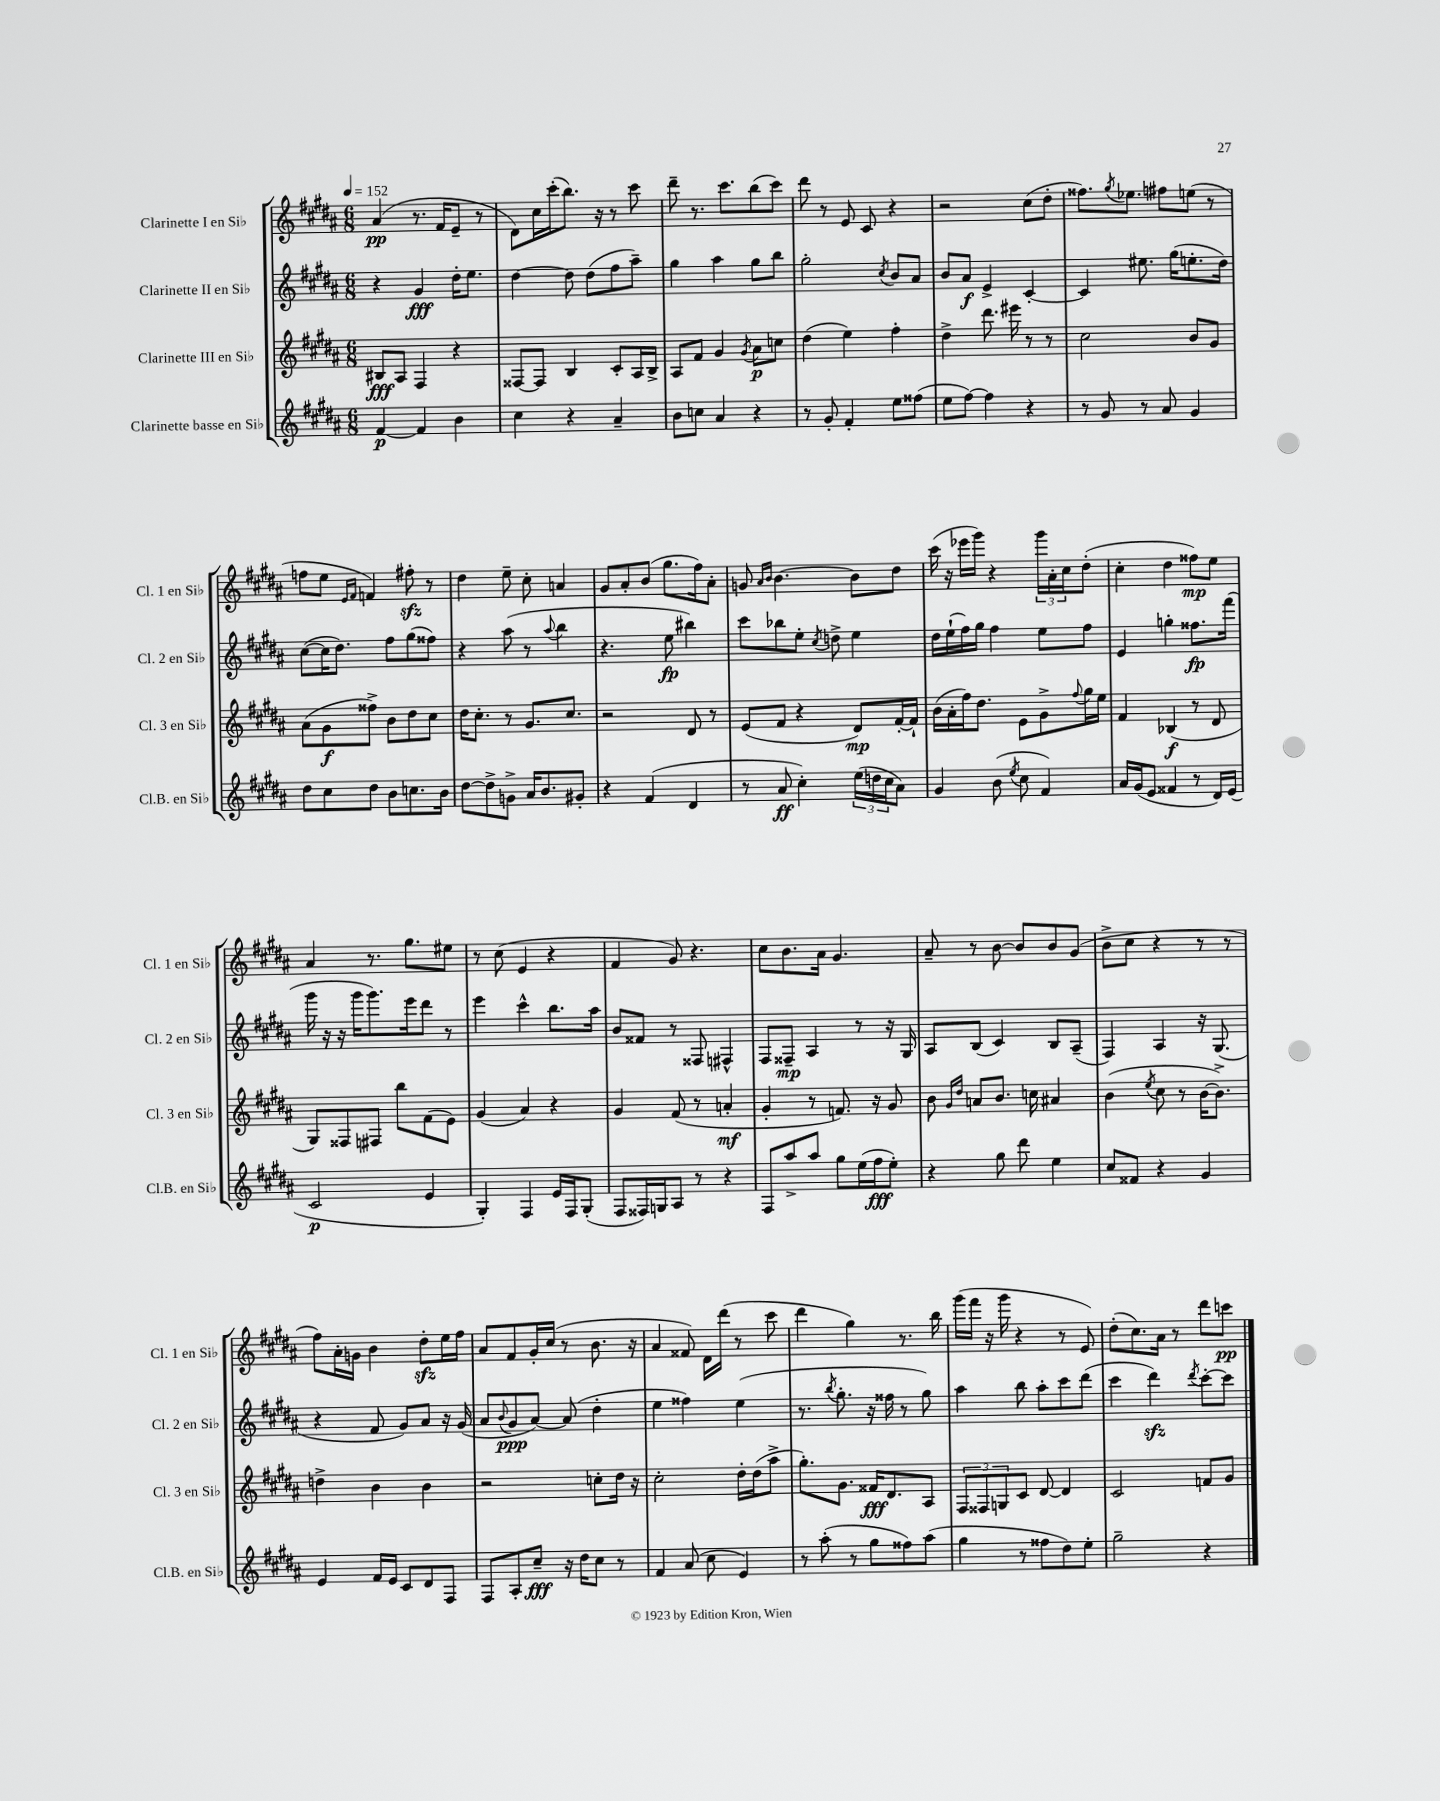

**kern	**kern	**kern	**kern
*staff4	*staff3	*staff2	*staff1
*clefG2	*clefG2	*clefG2	*clefG2
*k[f#c#g#d#a#]	*k[f#c#g#d#a#]	*k[f#c#g#d#a#]	*k[f#c#g#d#a#]
*M6/8	*M6/8	*M6/8	*M6/8
*MM152	*MM152	*MM152	*MM152
[4f#	8B#	4r	(4a#
.	8A#	.	.
4f#]	4F#	4g#	8.r
.	.	.	16f#
4b	4r	16dd#'	8e~
.	.	8.ee	.
.	.	.	8r
=	=	=	=
4cc#	[8F##	[4dd#	8d#)
.	8F##]	.	16cc#
.	.	.	(16ccc#'
4r	4B	8dd#]	8.bb)
.	.	(8dd#	.
.	.	.	16r
4a#~	8c#'	8ff#	8r
.	16A#	8aa#~)	8ccc#
.	16B^	.	.
=	=	=	=
8b	8A#	4gg#	8ddd#~
8cc	8f#	.	8.r
4a#	4g#	4aa#	.
.	.	.	8.ccc#
.	8qg#	.	.
4r	8a#	8gg#	(8bb
.	8cc	8bb	8ccc#)
=	=	=	=
8r	(4dd#	2gg#'	8ddd#
8g#'	.	.	8r
4f#'	4ee)	.	8e
.	.	.	8c#
.	.	8qcc#	.
8ee	4ff#'	8b	4r
(8ff##	.	8a#	.
=	=	=	=
8ee	4dd#^	8b	2r
[8ff#)	.	8a#	.
4ff#]	8.ddd#	4e^	.
.	16eee#	.	.
4r	8r	[4c#'	(8cc#
.	8r	.	8dd#'
=	=	=	=
8r	2cc#	4c#]	8.ff##)
8g#	.	.	.
.	.	.	8qgg#
.	.	.	8.ee-
8r	.	8.ee#	.
8a#	.	.	8ff#
.	.	(16gg#	.
4g#	8b	8.ee'	(8ee
.	8g#	.	8r
.	.	16dd#)	.
=	=	=	=
8dd#	(8a#	([8cc#	8ff
8cc#	8g#	16cc#]	8ee
.	.	8.dd#)	.
.	.	.	16qqe
.	.	.	16qqf#
8dd#	8ff##^)	.	4f)
8b	8b	8ff#	.
8.cc	8dd#	(8gg#	8ff#'
.	8cc#	8ff##)	8r
16b	.	.	.
=	=	=	=
[8dd#	16dd#	4r	4dd#
.	8.cc#'	.	.
8dd#^]	.	.	.
8g^	8r	(8aa#	8ee~
16a#	8.g#	8r	8cc#'
8.b	.	.	.
.	.	8qqaa#	.
.	.	4bb	4a
.	8.cc#	.	.
8g#'	.	.	.
=	=	=	=
4r	2r	4.r	8g#
.	.	.	8a#'
(4f#	.	.	(8b
.	.	8ee	8.gg#
4d#	8d#	4bb#)	.
.	.	.	16ff#)
.	8r	.	8a#'
=	=	=	=
8r	(8e	8ccc#	8g
.	.	.	16qqa#
.	.	.	16qqb
8a#	8f#	8bb-	[4.b
4cc#')	4r	8ee'	.
.	.	8qcc#	.
.	.	8dd^	.
(24ee	8d#)	4ee	8b]
24dd	.	.	.
24cc#	.	.	.
8a#)	[16f#'	.	8dd#
.	16f#`]	.	.
=	=	=	=
4g#	(16b	16dd#	(16ccc#
.	16a#'	(16ee`	16r
.	16ff#)	16ff#)	16eee-
.	8.dd#	16gg#	16ggg#)
(8b	.	4ff#	4r
8qee	.	.	.
8cc#	8e	.	.
4f#)	8g#^	8ee	24ggg#
.	.	.	24a#'
.	.	.	24cc#
.	8qqff#	.	.
.	16gg#	8ff#	(8dd#'
.	16ee	.	.
=	=	=	=
16a#	4f#	4e	4cc#'
(16g#	.	.	.
8e	.	.	.
4f##	(4B-	4gg'	4dd#
8r	8r	8.ff##	8ff##)
16d#)	8d#	.	8ee
(16e	.	(16fff#	.
=	=	=	=
2c#	8G#)	16ggg#	4a#
.	.	16r	.
.	8F##	16r	.
.	.	16ggg#	.
.	8F#	8.ggg#)	8.r
.	8bb	.	.
.	.	16eee	8.gg#
4e	(8f#	8ddd#	.
.	8e)	8r	8ee#
=	=	=	=
4G#')	(4g#	4eee	8r
.	.	.	(8cc#
4F#	4a#)	4ccc#^^	4e
16e	4r	8.bb	4r
16F#	.	.	.
(8G#'	.	.	.
.	.	16aa#	.
=	=	=	=
8F#	4g#	8b	4f#
16F##)	.	8f##	.
16G	.	.	.
8A#	(8f#	8r	8g#)
8r	8r	8F##	4.r
4r	4a'	4F#^^	.
=	=	=	=
8F#	4g#'	8F#	8cc#
8aa#^	.	8F##~	8.b
8aa#	8r	4A#	.
.	.	.	16a#
8gg#	8.f)	.	4.g#
(16ee	.	8r	.
16ff#	16r	.	.
8ee')	8g#	16r	.
.	.	16G#	.
=	=	=	=
4r	8b	8A#	8a#~
.	16qqg#	.	.
.	16qqdd#	.	.
.	8a	(8B	8r
8gg#	8.b	4c#)	[8b
8ddd#	.	.	8b]
.	16cc	.	.
4ee	4a#	8B	8b
.	.	(8A#~	(8g#
=	=	=	=
8cc#	(4b	4F#)	8b^
8f##	.	.	8cc#
.	8qee	.	.
4r	8cc#	4A#	4r
.	8r	.	.
4g#	[16b	16r	8r
.	8.b^])	(8.G#	.
.	.	.	8r
=	=	=	=
4e	4dd^	4r	8ff#)
.	.	.	16a#'
.	.	.	16g
16f#	4b	8f#	4b
16e	.	.	.
8c#	.	8g#)	.
8d#	4b	8a#	8dd#'
8F#	.	16r	16ee
.	.	(16g#	16ff#
=	=	=	=
8F#	2r	8a#	8a#
.	.	8qqb	.
8A#'	.	8g#	8f#
8cc#~	.	[8a#)	16g#'
.	.	.	(16cc#
16r	.	(8a#]	8r
16dd#	.	.	.
8cc#	8cc'	4dd#'	8.b
8r	16dd#	.	.
.	16r	.	16r
=	=	=	=
4f#	2cc#'	4ee	4a#
(8a#	.	4ff##)	8f##)
8cc#	.	.	16d#
.	.	.	(16ddd#
4e)	16dd#'	(4ee	8r
.	(16dd#	.	.
.	8aa#^	.	8ccc#
=	=	=	=
8r	8.gg#')	8.r	4ddd#
(8aa#'	.	.	.
.	.	8qbb	.
.	8.g#	8.gg#'	.
8r	.	.	4gg#)
8gg#	16f##	16r	.
.	8.d#	16ff##	.
8ff##)	.	8r	8.r
(8aa#	8A#	8gg#)	.
.	.	.	16bb
=	=	=	=
4gg#	12F#	4aa#	(16ggg#
.	.	.	16fff#
.	12F##	.	.
.	.	.	16r
.	12G	.	.
.	.	.	16ggg#
8r	8c#	8bb	4r
8ff##	[8d#	8aa#'	.
8dd#)	4d#]	8ccc#	8r
8ee'	.	(8ddd#	8e)
=	=	=	=
2gg#~	2c#	4ccc#	(8dd#'
.	.	.	8.cc#)
.	.	4ddd#)	.
.	.	.	16a#
.	.	.	8r
.	.	8qddd#	.
4r	8f	[8ccc#'	8ddd#
.	8g#	8ccc#]	8ccc
==	==	==	==
*-	*-	*-	*-
